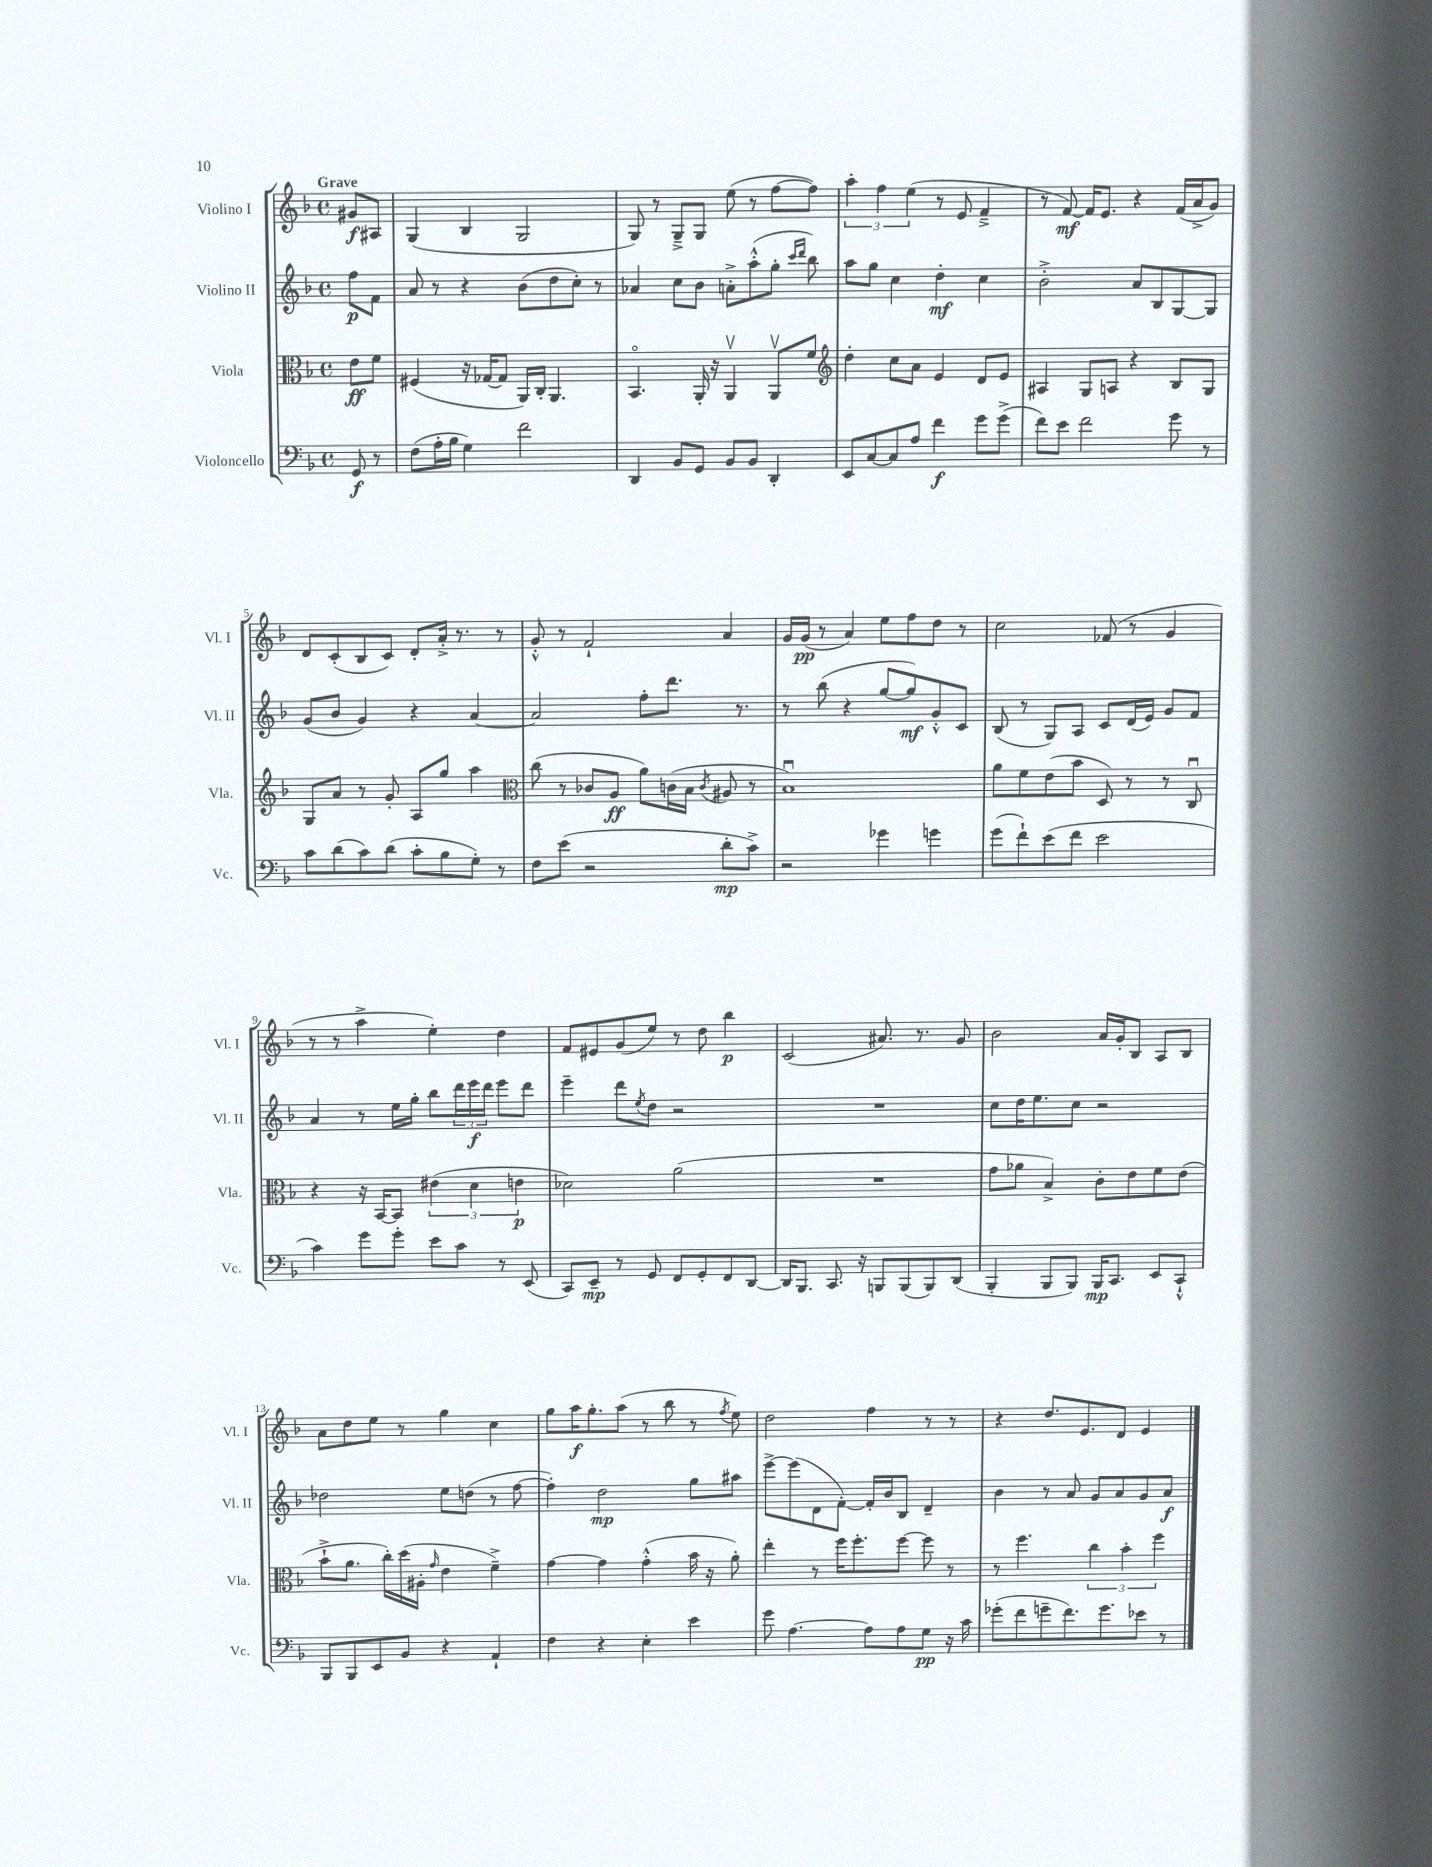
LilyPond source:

<<
\new StaffGroup <<
\new Staff = "s0" \with { instrumentName = "Violino I" shortInstrumentName = "Vl. I" } {
    \clef treble \key f \major \defaultTimeSignature \time 4/4 \partial 4 \tempo "Grave"
    gis'8\f ais8 |
    g4( bes4 g2 |
    g8) r8 g8---> g8 e''8( r8 f''8~ f''8) |
    \tuplet 3/2 { a''4-. f''4 e''4( } r8 e'8 f'4---> |
    r8 f'8~\mf) f'16 e'8. r4 f'16( a'16-> g'8) |
    d'8 c'8-.( bes8 c'8) d'8-. a'16-.-> r8. r8 |
    g'8-.-^ r8 f'2-! a'4 |
    g'16 g'16\pp( r8 a'4) e''8 f''8 d''8 r8 |
    c''2 fes'8( r8 g'4 |
    r8 r8 a''4-> e''4-.) d''4 |
    f'8 eis'8 g'8( e''8) r8 d''8 bes''4\p |
    c'2( ais'8.) r8. g'8 |
    bes'2 a'16 g'16-. bes8 a8 bes8 |
    a'8 d''8 e''8 r8 g''4 c''4 |
    g''8 a''16\f g''8.-. a''8( r8 bes''8 r8 \acciaccatura { f''8 } e''8) |
    d''2 f''4 r8 r8 |
    r4 d''8. e'8. d'8 e'4 \bar "|." |
}
\new Staff = "s1" \with { instrumentName = "Violino II" shortInstrumentName = "Vl. II" } {
    \clef treble \key f \major \defaultTimeSignature \time 4/4 \partial 4
    f''8\p f'8 |
    a'8 r8 r4 bes'8( d''8 c''8-.) r8 |
    aes'4 c''8 bes'8 a'8-.-> a''8-.-^( g''8-. \grace { c'''16 d'''16 } bes''8) |
    a''8 g''8 c''4 d''4-.\mf c''4 |
    bes'2-.-> a'8 bes8 g8~ g8 |
    g'8( bes'8 g'4) r4 a'4~ |
    a'2 f''8-. d'''8. r8. |
    r8 bes''8( r4 g''8~ g''8\mf) g'8-.-^ c'8 |
    bes8( r8 g8) a8 c'8 d'16( e'16) g'8 f'8 |
    a'4 r8 e''16 g''16-. bes''8 \tuplet 3/2 { d'''16 e'''16\f d'''16 } e'''8 d'''8 |
    e'''4-- d'''8 \acciaccatura { e''8 } d''8 r2 |
    R1 |
    c''8 d''16 e''8. c''8 r2 |
    des''2 e''8 d''8( r8 f''8~ |
    f''4-.) d''2\mp g''8 ais''8 |
    e'''8~-> e'''8( d'8 f'8~-.) f'16-. bes'16 bes8 d'4-- |
    bes'4 r8 a'8 g'8 a'8 g'8 a'8\f \bar "|." |
}
\new Staff = "s2" \with { instrumentName = "Viola" shortInstrumentName = "Vla." } {
    \clef alto \key f \major \defaultTimeSignature \time 4/4 \partial 4
    e'8\ff f'8 |
    fis4( r16 ges16~ ges8 a,16) c16-. a,4. |
    bes,4.\flageolet a,16-. r16 a,4\upbow a,8\upbow f'8 |
    \clef treble d''4-. c''8 a'8 e'4 d'8 e'8 |
    ais4 g8 a8 r4 bes8 g8 |
    g8 a'8 r8 g'8-. a8 g''8 a''4 |
    \clef alto c''8( r8 ces'8 a8\ff a'8) c'16( bes16 \acciaccatura { c'8 } ais8 r8 |
    bes1\downbow) |
    a'8 f'8 e'8( bes'8 d8) r8 r8 c8\downbow |
    r4 r16 bes,16~ bes,8 \tuplet 3/2 { eis'4( d'4 e'4\p } |
    des'2) a'2( |
    R1 |
    g'8 aes'8 bes4->) c'8-. e'8 f'8 e'8( |
    bes'8-!-> a'8. c''16-.) d''16( ais16-. \grace { g'16 } e'4 f'4--->) |
    g'4~ g'4 g'4-.-^( bes'16 r16 a'8-.) |
    e''4-. r8 f''16 f''8.-. f''8~ f''8 r8 |
    r8 f''4. \tuplet 3/2 { c''4 bes'4-. f''4 } \bar "|." |
}
\new Staff = "s3" \with { instrumentName = "Violoncello" shortInstrumentName = "Vc." } {
    \clef bass \key f \major \defaultTimeSignature \time 4/4 \partial 4
    g,8\f r8 |
    f8( a16-. bes16 g4) f'2 |
    d,4 bes,8 g,8 bes,8 bes,8 d,4-. |
    e,8 c8~ c8 a8 f'4\f g'8 g'8->( |
    f'8) e'8 f'2 g'8 r8 |
    c'8 d'8( c'8) d'8( c'8-. bes8 g8-.) r8 |
    f8 e'8( r2 d'8-.\mp c'8->) |
    r2 ges'4 g'4 |
    g'8( f'8-!) e'8( f'8 e'2 |
    c'4) g'8 g'8-. e'8 c'8 r8 e,8( |
    c,8) e,8--\mp r8 g,8 f,8 g,8-. f,8 d,8~ |
    d,16 bes,,8. c,8. r16 b,,8 b,,8( b,,8) d,8( |
    bes,,4-. bes,,8 bes,,8) bes,,16\mp c,8. e,8 c,8-!-^ |
    bes,,8 bes,,8 e,8 bes,8 r4 a,4-! |
    f4 r4 e4-. e'4 |
    g'8 a4.~ a8 a8 g8\pp r16 c'16 |
    ges'8-.( f'8 g'8-- f'8.) g'8. ees'8 r8 \bar "|." |
}
>>
>>
